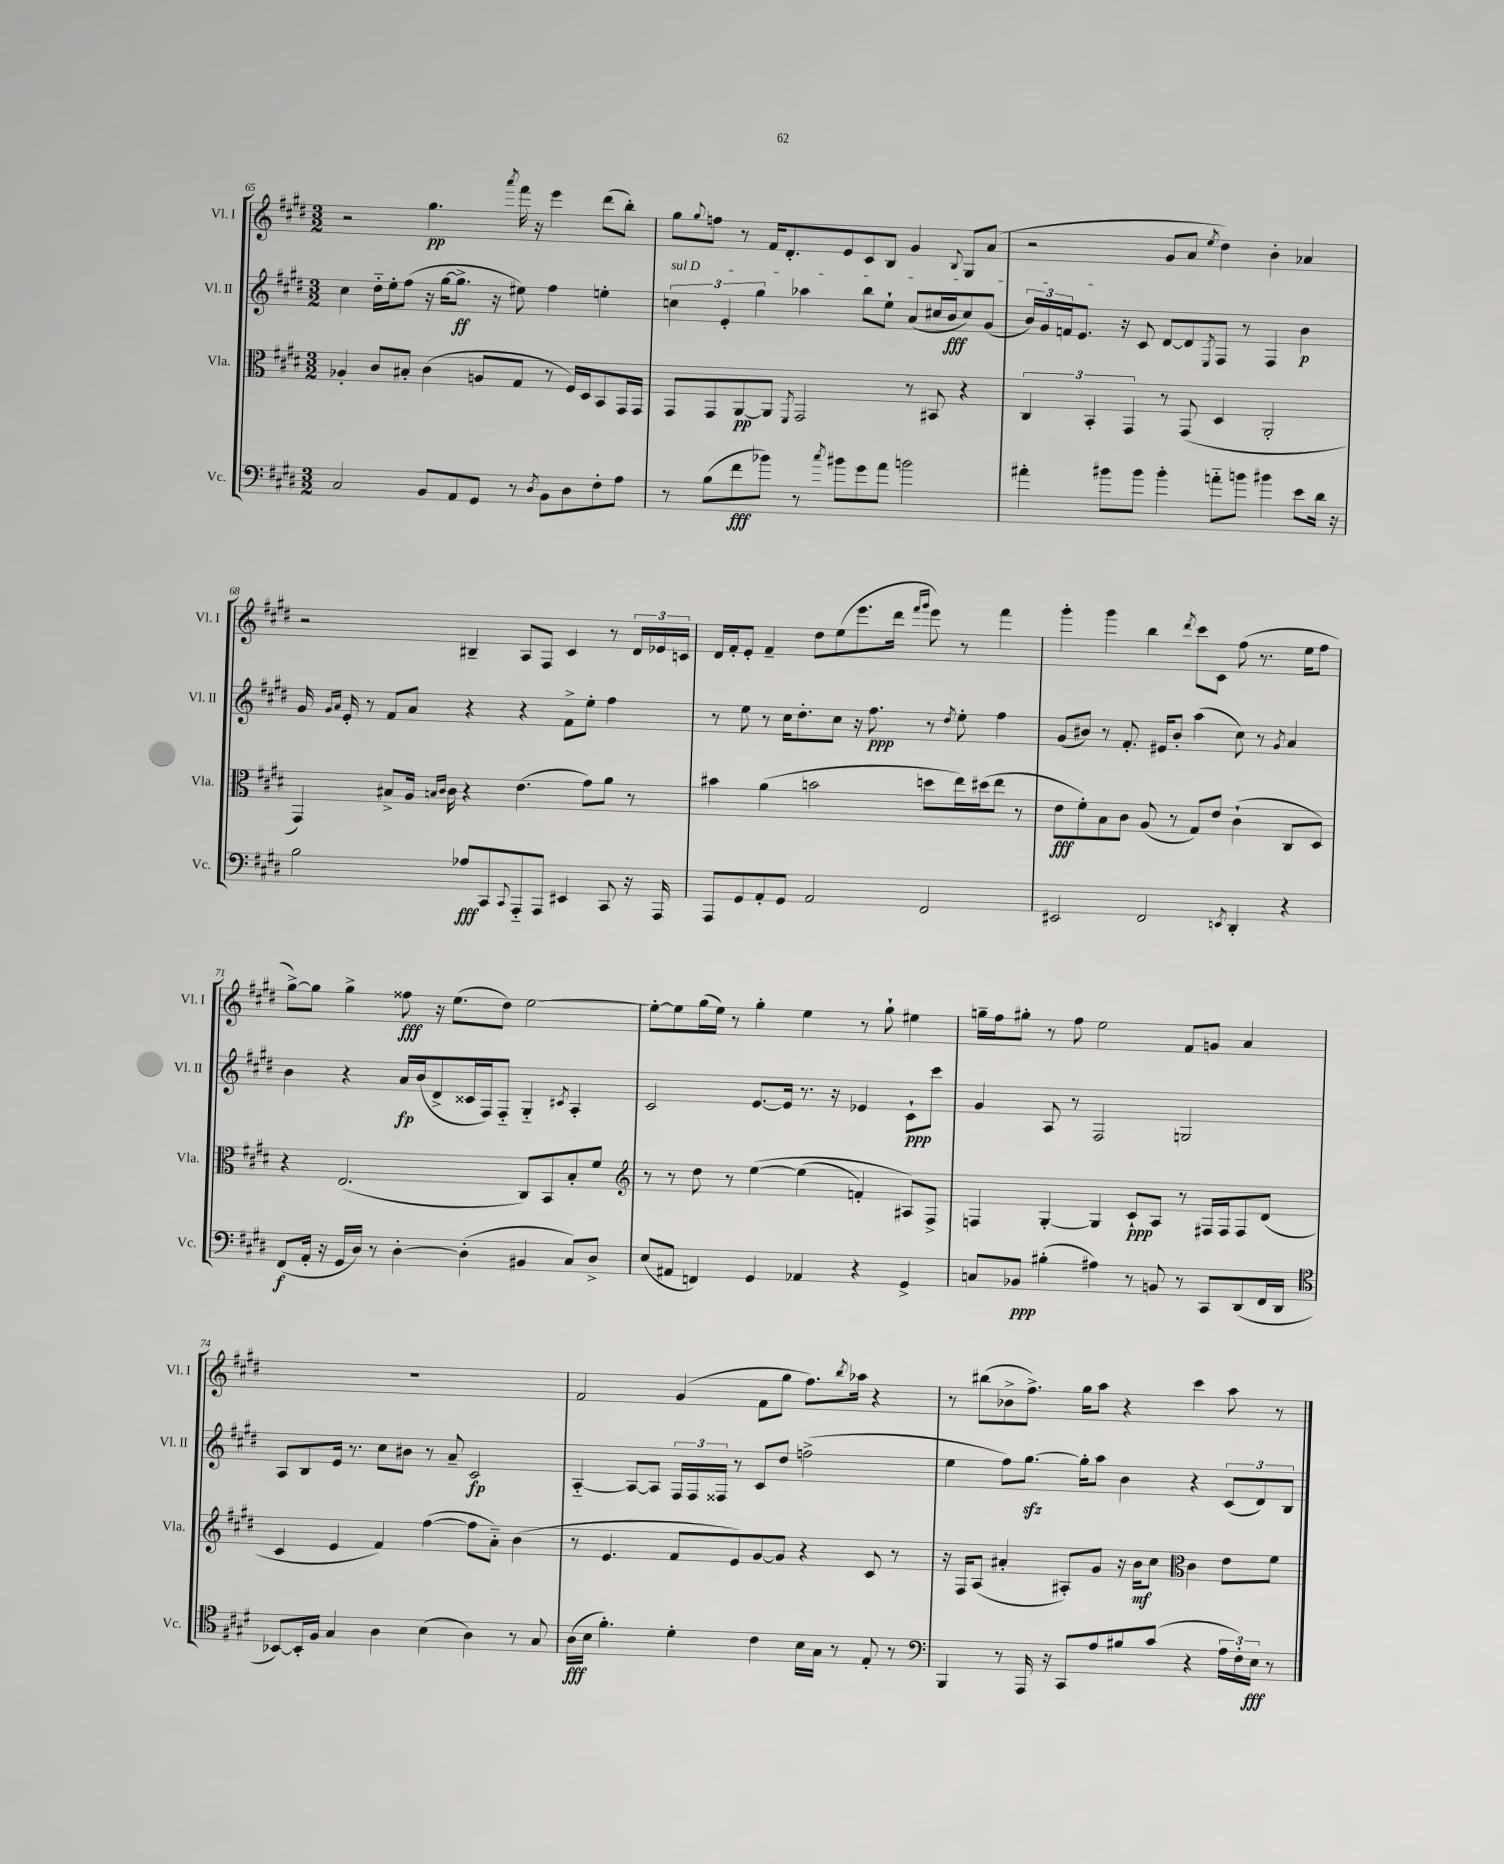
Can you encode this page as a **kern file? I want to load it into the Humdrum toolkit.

**kern	**dynam	**kern	**dynam	**kern	**dynam	**kern	**dynam
*part4	*part4	*part3	*part3	*part2	*part2	*part1	*part1
*staff4	*staff4	*staff3	*staff3	*staff2	*staff2	*staff1	*staff1
*I"Vc.	*	*I"Vla.	*	*I"Vl. II	*	*I"Vl. I	*
*I'Vc.	*	*I'Vla.	*	*I'Vl. II	*	*I'Vl. I	*
*clefF4	*	*clefC3	*	*clefG2	*	*clefG2	*
*k[f#c#g#d#]	*	*k[f#c#g#d#]	*	*k[f#c#g#d#]	*	*k[f#c#g#d#]	*
*M3/2	*	*M3/2	*	*M3/2	*	*M3/2	*
=65	=65	=65	=65	=65	=65	=65	=65
2C#/	.	4A-X'/	.	4cc#\	.	2r	.
.	.	8c#/L	.	16dd#\LL	.	.	.
.	.	.	.	16ee'\J	.	.	.
.	.	8B#X'/J	.	(8ff#\J	.	.	.
8BB/L	.	(4c#\	.	16r	.	4.gg#\	pp
.	.	.	.	[16gg#\KL	.	.	.
8AA/	.	.	.	8.gg#^\J]	ff	.	.
8GG#/J	.	8An/L	.	.	.	.	.
.	.	.	.	16r	.	.	.
.	.	.	.	.	.	8qaaa/	.
8r	.	8G#/J	.	8ee#X\)	.	16fff#\	.
.	.	.	.	.	.	16r	.
8qD#/	.	.	.	.	.	.	.
8BB\L	.	8r	.	4ff#\	.	4eee\	.
8D#\	.	16F#/LL)	.	.	.	.	.
.	.	16D#/J	.	.	.	.	.
8F#'\	.	8BB/	.	4een'\	.	(8ddd#\L	.
8A\J	.	16GG#/L	.	.	.	8bb'\J)	.
.	.	16GG#/JJ	.	.	.	.	.
=66	=66	=66	=66	=66	=66	=66	=66
!	!	!	!	!LO:TX:a:i:t=sul D	!	!	!
8r	.	8GG#/L	.	6ccn\	.	8gg#\L	.
.	.	.	.	.	.	8qqgg#/	.
(8B\L	.	8GG#/	.	.	.	8ffn\J	.
.	.	.	.	6e'/	.	.	.
8f#\	fff	[8AA/	pp	.	.	8r	.
.	.	.	.	6gg#\	.	.	.
8b-X\J)	.	8AA/J]	.	.	.	16f#/KL	.
.	.	.	.	.	.	8.d#'/	.
.	.	8qFF#/	.	.	.	.	.
8r	.	2GG#/	.	4aa-X\	.	.	.
8qcc#/	.	.	.	.	.	.	.
8b#X\L	.	.	.	.	.	8e/	.
8g#\	.	.	.	8bb\L	.	8c#/	.
8a\J	.	.	.	8ee`\J	.	8B/J	.
2bn\	.	8r	.	(8a/L	.	4g#/	.
.	.	8BB#X/	.	16cc#X/L	.	.	.
.	.	.	.	16b/J	fff	.	.
.	.	.	.	.	.	8qqB/	.
.	.	4r	.	8cc#/)	.	8G#/L	.
.	.	.	.	(8g#/J	.	(8a/J	.
=67	=67	=67	=67	=67	=67	=67	=67
4a#X'\	.	6C#/	.	24b/LL)	.	2r	.
.	.	.	.	24g#/	.	.	.
.	.	.	.	24fn/J	.	.	.
.	.	.	.	8.e/J	.	.	.
.	.	6BB'/	.	.	.	.	.
8b#X\L	.	.	.	.	.	.	.
.	.	.	.	16r	.	.	.
.	.	6GG#/	.	.	.	.	.
8b#\J	.	.	.	8c#/	.	.	.
4b#'\	.	8r	.	[8d#/L	.	8g#/L	.
.	.	(8GG#/	.	8d#/]	.	8a/J	.
.	.	.	.	8qE/	.	8qee/	.
8an\L	.	4D#/	.	8F#/J	.	4dd#\)	.
8bn\J	.	.	.	8r	.	.	.
4b#X\	.	2AA'/	.	4F#/	.	4b'\	.
8e\L	.	.	.	4b\	p	4a-X/	.
16d#\Jk	.	.	.	.	.	.	.
16r	.	.	.	.	.	.	.
!!LO:LB:g=z
=68	=68	=68	=68	=68	=68	=68	=68
2B\	.	4GG#/)	.	16g#/	.	2r	.
.	.	.	.	16qqg#/LL	.	.	.
.	.	.	.	16qqa/JJ	.	.	.
.	.	.	.	16e'/	.	.	.
.	.	.	.	8r	.	.	.
.	.	8B#X^/L	.	8f#/L	.	.	.
.	.	16A/Jk	.	8a/J	.	.	.
.	.	16qqBn/LL	.	.	.	.	.
.	.	16qqc#/JJ	.	.	.	.	.
.	.	16c#\	.	.	.	.	.
8A-X/L	fff	4r	.	4r	.	4B#X~/	.
8CC#/	.	.	.	.	.	.	.
8qqCC#/	.	.	.	.	.	.	.
8AAA/	.	(4.e\	.	4r	.	8A/L	.
8AAA/J	.	.	.	.	.	8F#/J	.
4EE#X/	.	.	.	8f#^\L	.	4c#/	.
.	.	8g#\L)	.	8ee'\J	.	.	.
8CC#/	.	8a\J	.	4ff#\	.	8r	.
16r	.	8r	.	.	.	24d#/LL	.
.	.	.	.	.	.	24e-X/	.
16AAA/	.	.	.	.	.	.	.
.	.	.	.	.	.	24cn/JJ	.
=69	=69	=69	=69	=69	=69	=69	=69
8AAA/L	.	4b#X\	.	8r	.	16d#/LL	.
.	.	.	.	.	.	16f#'/J	.
8GG#/	.	.	.	8ee\	.	8e'/J	.
8AA'/	.	(4a\	.	8r	.	4f#~/	.
8GG#/J	.	.	.	16cc#\KL	.	.	.
.	.	.	.	8.dd#'\	.	.	.
2AA/	.	2bn\	.	.	.	8dd#\L	.
.	.	.	.	8cc#\J	.	(8ee\	.
.	.	.	.	16r	.	8.eee\	.
.	.	.	.	8.ff#\	ppp	.	.
.	.	.	.	.	.	16ddd#\Jk	.
.	.	.	.	.	.	16qqfff#/LL	.
.	.	.	.	.	.	16qqggg#/JJ	.
2FF#/	.	8ddn\L	.	8r	.	8eee\)	.
.	.	.	.	8qdd#/	.	.	.
.	.	16ee\L)	.	8ee'\	.	8r	.
.	.	(16dd#X\J	.	.	.	.	.
.	.	8ee\J	.	4ff#\	.	4fff#\	.
.	.	8r	.	.	.	.	.
=70	=70	=70	=70	=70	=70	=70	=70
2EE#X/	.	8e\L	fff	(8g#/L	.	4ggg#'\	.
.	.	8f#'\)	.	8b#X/J)	.	.	.
.	.	8B\	.	8r	.	4ggg#\	.
.	.	8c#\J	.	8.f#'/	.	.	.
2FF#/	.	(8A/	.	.	.	4bb\	.
.	.	.	.	16e#X/KL	.	.	.
.	.	8r	.	8b#'/J	.	.	.
.	.	.	.	.	.	8qddd#/	.
.	.	8G#/L)	.	(4aa\	.	8ccc#\L	.
.	.	8e/J	.	.	.	8c#\J	.
8qEEn/	.	.	.	.	.	.	.
4DD#'/	.	(4c#`\	.	8cc#\)	.	(8ff#\	.
.	.	.	.	8r	.	8.r	.
.	.	.	.	8qg#/	.	.	.
4r	.	8C#/L	.	4a/	.	.	.
.	.	.	.	.	.	16ee\KL	.
.	.	8D#/J)	.	.	.	8ff#\J	.
!!LO:LB:g=z
=71	=71	=71	=71	=71	=71	=71	=71
(8FF#/L	f	4r	.	4b\	.	[8gg#^\L)	.
16AA'/Jk	.	.	.	.	.	8gg#\J]	.
16r	.	.	.	.	.	.	.
16GG#/LL	.	(2.E/	.	4r	.	4gg#^\	.
16D#/JJ)	.	.	.	.	.	.	.
8r	.	.	.	.	.	.	.
[4D#'\	.	.	.	16a/LL	fp	8ff##X\	fff
.	.	.	.	(16b/J	.	.	.
.	.	.	.	8d#^/	.	16r	.
.	.	.	.	.	.	(8.ee\L	.
(4D#'\]	.	.	.	16c##X/L	.	.	.
.	.	.	.	16F#/J)	.	.	.
.	.	.	.	8F#/J	.	8dd#\J)	.
4BB#X/	.	8C#/L)	.	4G#/	.	[2ee\	.
.	.	8BB/	.	.	.	.	.
.	.	.	.	8qc#X/	.	.	.
8C#/L)	.	8B'/	.	4A'/	.	.	.
8D#^/J	.	8f#/J	.	.	.	.	.
=72	=72	=72	=72	=72	=72	=72	=72
*	*	*clefG2	*	*	*	*	*
(8E/L	.	8r	.	2c#/	.	8ee'\L_	.
8AA#X/J	.	8r	.	.	.	8ee\]	.
4FFn/)	.	8dd#\	.	.	.	(16gg#\L	.
.	.	.	.	.	.	16ee\JJ)	.
.	.	8r	.	.	.	8r	.
4GG#/	.	([4ee\	.	[8.e/L	.	4gg#'\	.
.	.	.	.	16e/Jk]	.	.	.
4AA-X/	.	(4ee\]	.	8.r	.	4ee\	.
.	.	.	.	16r	.	.	.
4r	.	4fn'/)	.	4e-X/	.	8r	.
.	.	.	.	.	.	8gg#`\	.
4GG#^/	.	8A#X/L)	.	8c#`\L	ppp	4ee#X\	.
.	.	8F#^/J	.	8ccc#\J	.	.	.
=73	=73	=73	=73	=73	=73	=73	=73
8Cn/L	.	4Fn/	.	4g#/	.	16ggn~\LL	.
.	.	.	.	.	.	16ff#\J	.
8BB-X/J	ppp	.	.	.	.	8gg#X'\J	.
(4B#X'\	.	[4G#'/	.	8A/	.	8r	.
.	.	.	.	8r	.	8ff#\	.
4A#X\)	.	4G#/]	.	2F#/	.	2ee\	.
8r	.	8c#`/L	ppp	.	.	.	.
8BBn/	.	8A/J	.	.	.	.	.
8r	.	8r	.	2Gn/	.	8f#/L	.
8CC#/L	.	16F#X/LL	.	.	.	8gn/J	.
.	.	16F#/J	.	.	.	.	.
(8DD#/	.	8F#/	.	.	.	4a/	.
16FF#/L	.	(8d#/J	.	.	.	.	.
16DD#/JJ	.	.	.	.	.	.	.
!!LO:LB:g=z
=74	=74	=74	=74	=74	=74	=74	=74
*clefC4	*	*	*	*	*	*	*
[8BB-X/L)	.	4c#/	.	8A/L	.	1.r	.
16BB-'/L]	.	.	.	8B/	.	.	.
16F#/JJ	.	.	.	.	.	.	.
4G#/	.	4e/	.	16e/Jk	.	.	.
.	.	.	.	8.r	.	.	.
4A\	.	4f#/)	.	8cc#\L	.	.	.
.	.	.	.	8b#X\J	.	.	.
(4B\	.	([4ff#\	.	8r	.	.	.
.	.	.	.	8a~/	.	.	.
4A\)	.	8ff#\L]	.	2c#/	fp	.	.
.	.	8a\J)	.	.	.	.	.
8r	.	(4b\	.	.	.	.	.
8G#/	.	.	.	.	.	.	.
=75	=75	=75	=75	=75	=75	=75	=75
(16A\LL	fff	8r	.	[4A/	.	2f#/	.
16B\JJ	.	.	.	.	.	.	.
4.f#'\)	.	4.e/	.	.	.	.	.
.	.	.	.	8A/L_	.	.	.
.	.	.	.	8A/J]	.	.	.
4d#'\	.	8f#/L	.	24F#/LL	.	(4g#/	.
.	.	.	.	24F#/	.	.	.
.	.	.	.	24F##X/JJ	.	.	.
.	.	8e/)	.	8r	.	.	.
4c#\	.	[8g#/	.	8c#/L	.	8f#\L	.
.	.	8g#/J]	.	8dd#/J	.	8gg#\J	.
16B\LL	.	4r	.	(2ffn^\	.	8.ff#\L)	.
16G#\JJ	.	.	.	.	.	.	.
8r	.	.	.	.	.	.	.
.	.	.	.	.	.	8qbb/	.
.	.	.	.	.	.	16aa-X\Jk	.
8E'/	.	8c#/	.	.	.	4r	.
8r	.	8r	.	.	.	.	.
=76	=76	=76	=76	=76	=76	=76	=76
*clefF4	*	*	*	*	*	*	*
4BBB/	.	16r	.	4ee\	.	8r	.
.	.	16F#/KL	.	.	.	.	.
.	.	(8A/J	.	.	.	(8bb#X\L	.
8r	.	4a#X'/	.	8ff#\L)	.	8b-X^\	.
16AAA/	.	.	.	[8.gg#zz\J	.	8.ff#^\J)	.
16r	.	.	.	.	.	.	.
8CC#/L	.	8A#X'/L)	.	.	.	.	.
.	.	.	.	16gg#'\KL]	.	16gg#\KL	.
8A/	.	8g#/J	.	8aa\J	.	8aa\J	.
8B#X/	.	16r	.	4b\	.	4r	.
.	.	16b\KL	mf	.	.	.	.
(8c#/J	.	8cc#\J	.	.	.	.	.
*	*	*clefC3	*	*	*	*	*
4r	.	4c#\	.	4r	.	4ccc#\	.
24A\LL	.	8e\L	.	(12c#/L	.	8aa\	.
24F#'\)	.	.	.	.	.	.	.
24E\JJ	fff	.	.	12d#/)	.	.	.
8r	.	8f#\J	.	.	.	8r	.
.	.	.	.	12B/J	.	.	.
==	==	==	==	==	==	==	==
*-	*-	*-	*-	*-	*-	*-	*-
